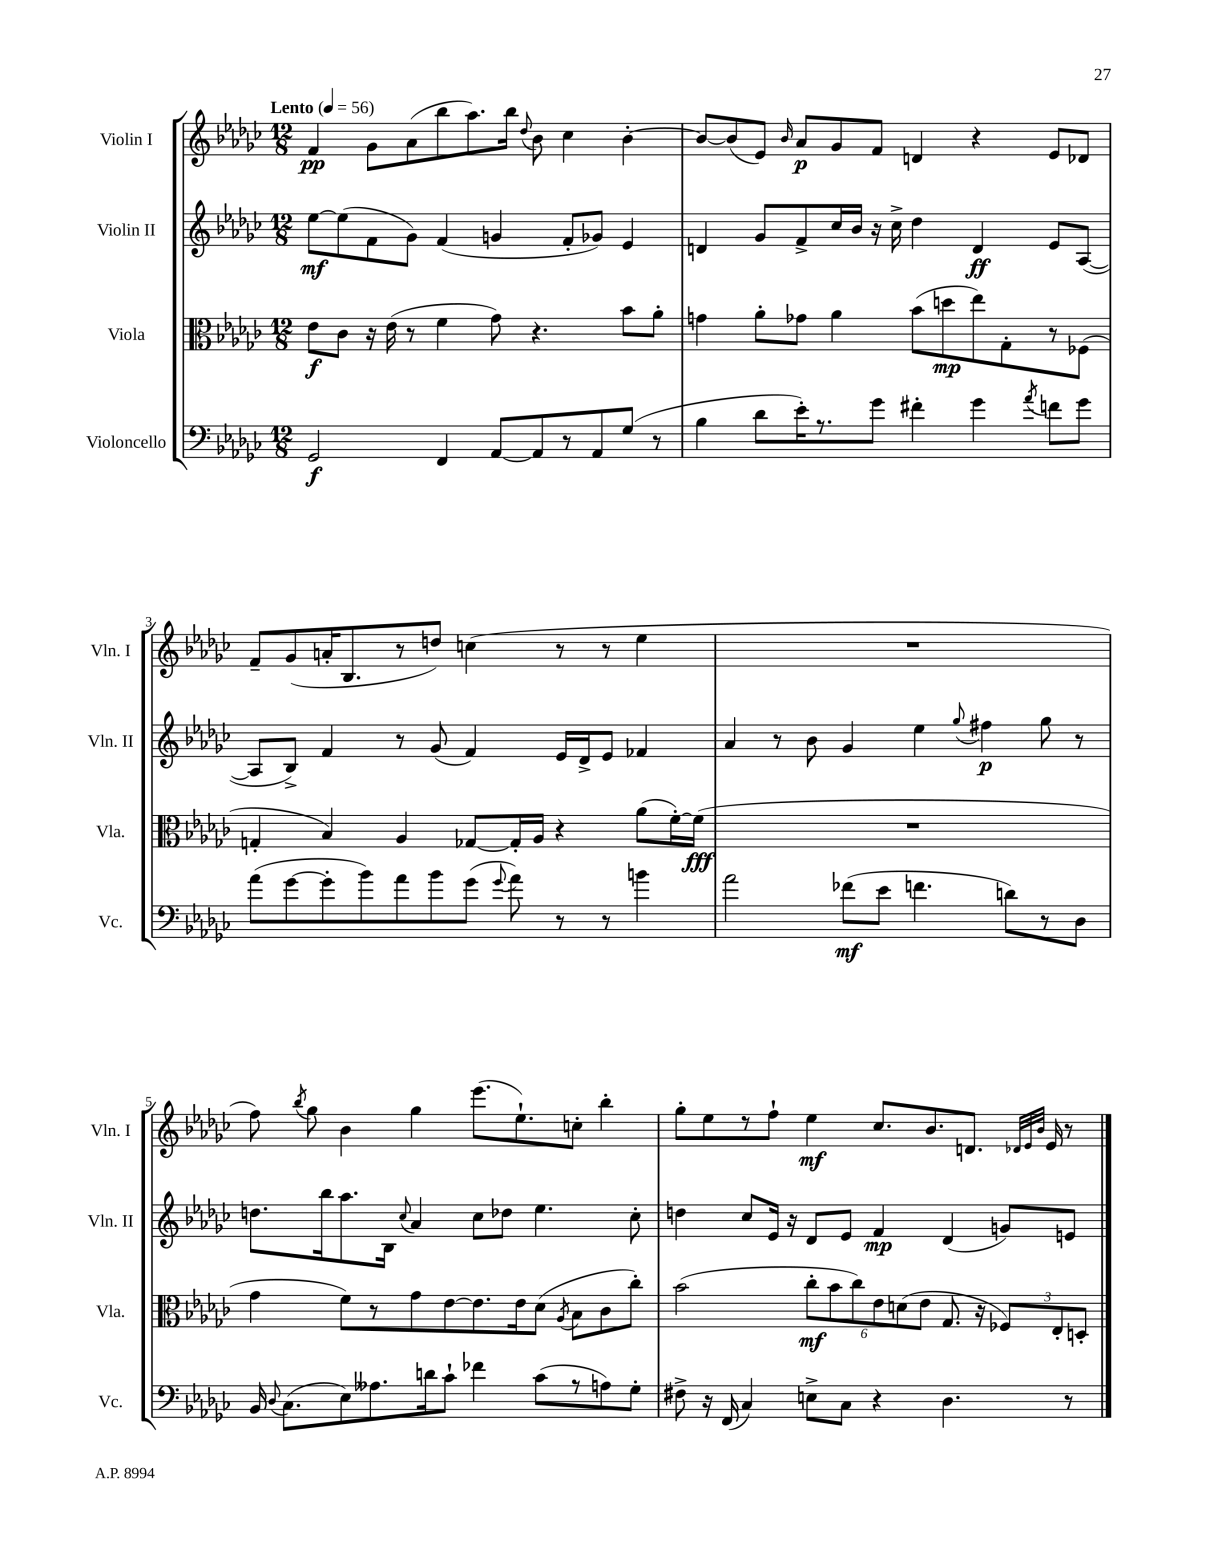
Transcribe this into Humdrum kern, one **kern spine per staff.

**kern	**kern	**kern	**kern
*staff4	*staff3	*staff2	*staff1
*clefF4	*clefC3	*clefG2	*clefG2
*k[b-e-a-d-g-c-]	*k[b-e-a-d-g-c-]	*k[b-e-a-d-g-c-]	*k[b-e-a-d-g-c-]
*M12/8	*M12/8	*M12/8	*M12/8
*MM56	*MM56	*MM56	*MM56
2GG-/	8e-\L	[8ee-\L	4f/
.	8c-\J	(8ee-\]	.
.	16r	8f\	8g-\L
.	(16e-\	.	.
.	8r	8g-\J)	(8a-\
4FF/	4f\	(4f/	8bb-\
.	.	.	8.aa-\)
[8AA-/L	8g-\)	4g/	.
.	.	.	16bb-\Jk
.	.	.	8qqdd-/
8AA-/]	4.r	.	8b-\
8r	.	8f'/L	4cc-\
8AA-/	.	8g-/J)	.
(8G-/J	8b-\L	4e-/	[4b-'\
8r	8a-'\J	.	.
=	=	=	=
4B-\	4g\	4d/	8b-/_L
.	.	.	(8b-/]
8d-\L	8a-'\L	8g-/L	8e-/J)
.	.	.	16qqb-/
16e-'\K)	8g-\J	8f^/	8a-/L
8.r	.	.	.
.	4a-\	16cc-/L	8g-/
.	.	16b-/JJ	.
8g-\J	.	16r	8f/J
.	.	16cc-^\	.
4f#'\	(8b-\L	4dd-\	4d/
.	8dd\	.	.
4g-\	8ee-\)	4d/	4r
.	8G-'\	.	.
8qa-/	.	.	.
8f\L	8r	8e-/L	8e-/L
8g-\J	(8F-\J	([8A-/J	8d-/J
=	=	=	=
(8a-\L	4G'/	8A-/]L	8f~/L
[8g-\	.	8B-^/J)	(8g-/
8g-'\]	4B-/)	4f/	16a'/K
.	.	.	8.B-/
8b-\)	.	.	.
8a-\	4A-/	8r	8r
8b-\	.	(8g-/	8dd/J)
(8g-\J	[8G-/L	4f/)	(4cc\
8qqg-/	.	.	.
8a-\)	16G-'/]L	.	.
.	16A-/JJ	.	.
8r	4r	16e-/LL	8r
.	.	16d-^/J	.
8r	.	8e-/J	8r
4b\	(8a-\L	4f-/	4ee-\
.	[16f'\L)	.	.
.	(16f\]JJ	.	.
=	=	=	=
2a-\	1.r	4a-/	1.r
.	.	8r	.
.	.	8b-\	.
(8f-\L	.	4g-/	.
8e-\J	.	.	.
4.f\	.	4ee-\	.
.	.	8qqgg-/	.
.	.	4ff#\	.
8d\L)	.	.	.
8r	.	8gg-\	.
8D-\J	.	8r	.
=	=	=	=
16BB-/	4g-\	8.dd\L	8ff\)
8qqD-/	.	.	.
(8.C-\L	.	.	.
.	.	.	8qbb-/
.	.	.	8gg-\
.	.	16bb-\k	.
8E-\)	8f\L)	8.aa-\	4b-\
8.A--\	8r	.	.
.	.	16B-\Jk	.
.	.	8qqcc-/	.
.	8g-\	4a-/	4gg-\
16d\k	.	.	.
8c-`\J	[8e-\	.	.
4f-\	8.e-\]	8cc-\L	(8.eee-\L
.	.	8dd-\J	.
.	16e-\k	.	8.ee-`\)
(8c-\L	(8d-\J	4.ee-\	.
.	8qA-/	.	.
8r	8B-\L	.	8cc'\J
8A\)	8c-\	.	4bb-'\
8G-'\J	8cc-'\J)	8cc-'\	.
=	=	=	=
8F#^\	(2b-\	4dd\	8gg-'\L
16r	.	.	8ee-\
(16FF/	.	.	.
4C-/)	.	8cc-/L	8r
.	.	16e-/Jk	8ff`\J
.	.	16r	.
8E^\L	12cc-'\L	8d-/L	4ee-\
.	12b-\	.	.
8C-\J	.	8e-/J	.
.	12cc-\)	.	.
4r	12e-\	4f/	8.cc-/L
.	(12d\	.	.
.	12e-\J	.	.
.	.	.	8.b-/
4.D-\	8.G-/	(4d-/	.
.	.	.	8.d/J
.	16r	.	.
.	12F-/L)	8g/L)	.
.	.	.	32qqd-/LLL
.	.	.	32qqe-/
.	.	.	32qqb-/JJJ
.	.	.	16e-/
.	12E-'/	.	.
8r	.	8e/J	8r
.	12D'/J	.	.
==	==	==	==
*-	*-	*-	*-
